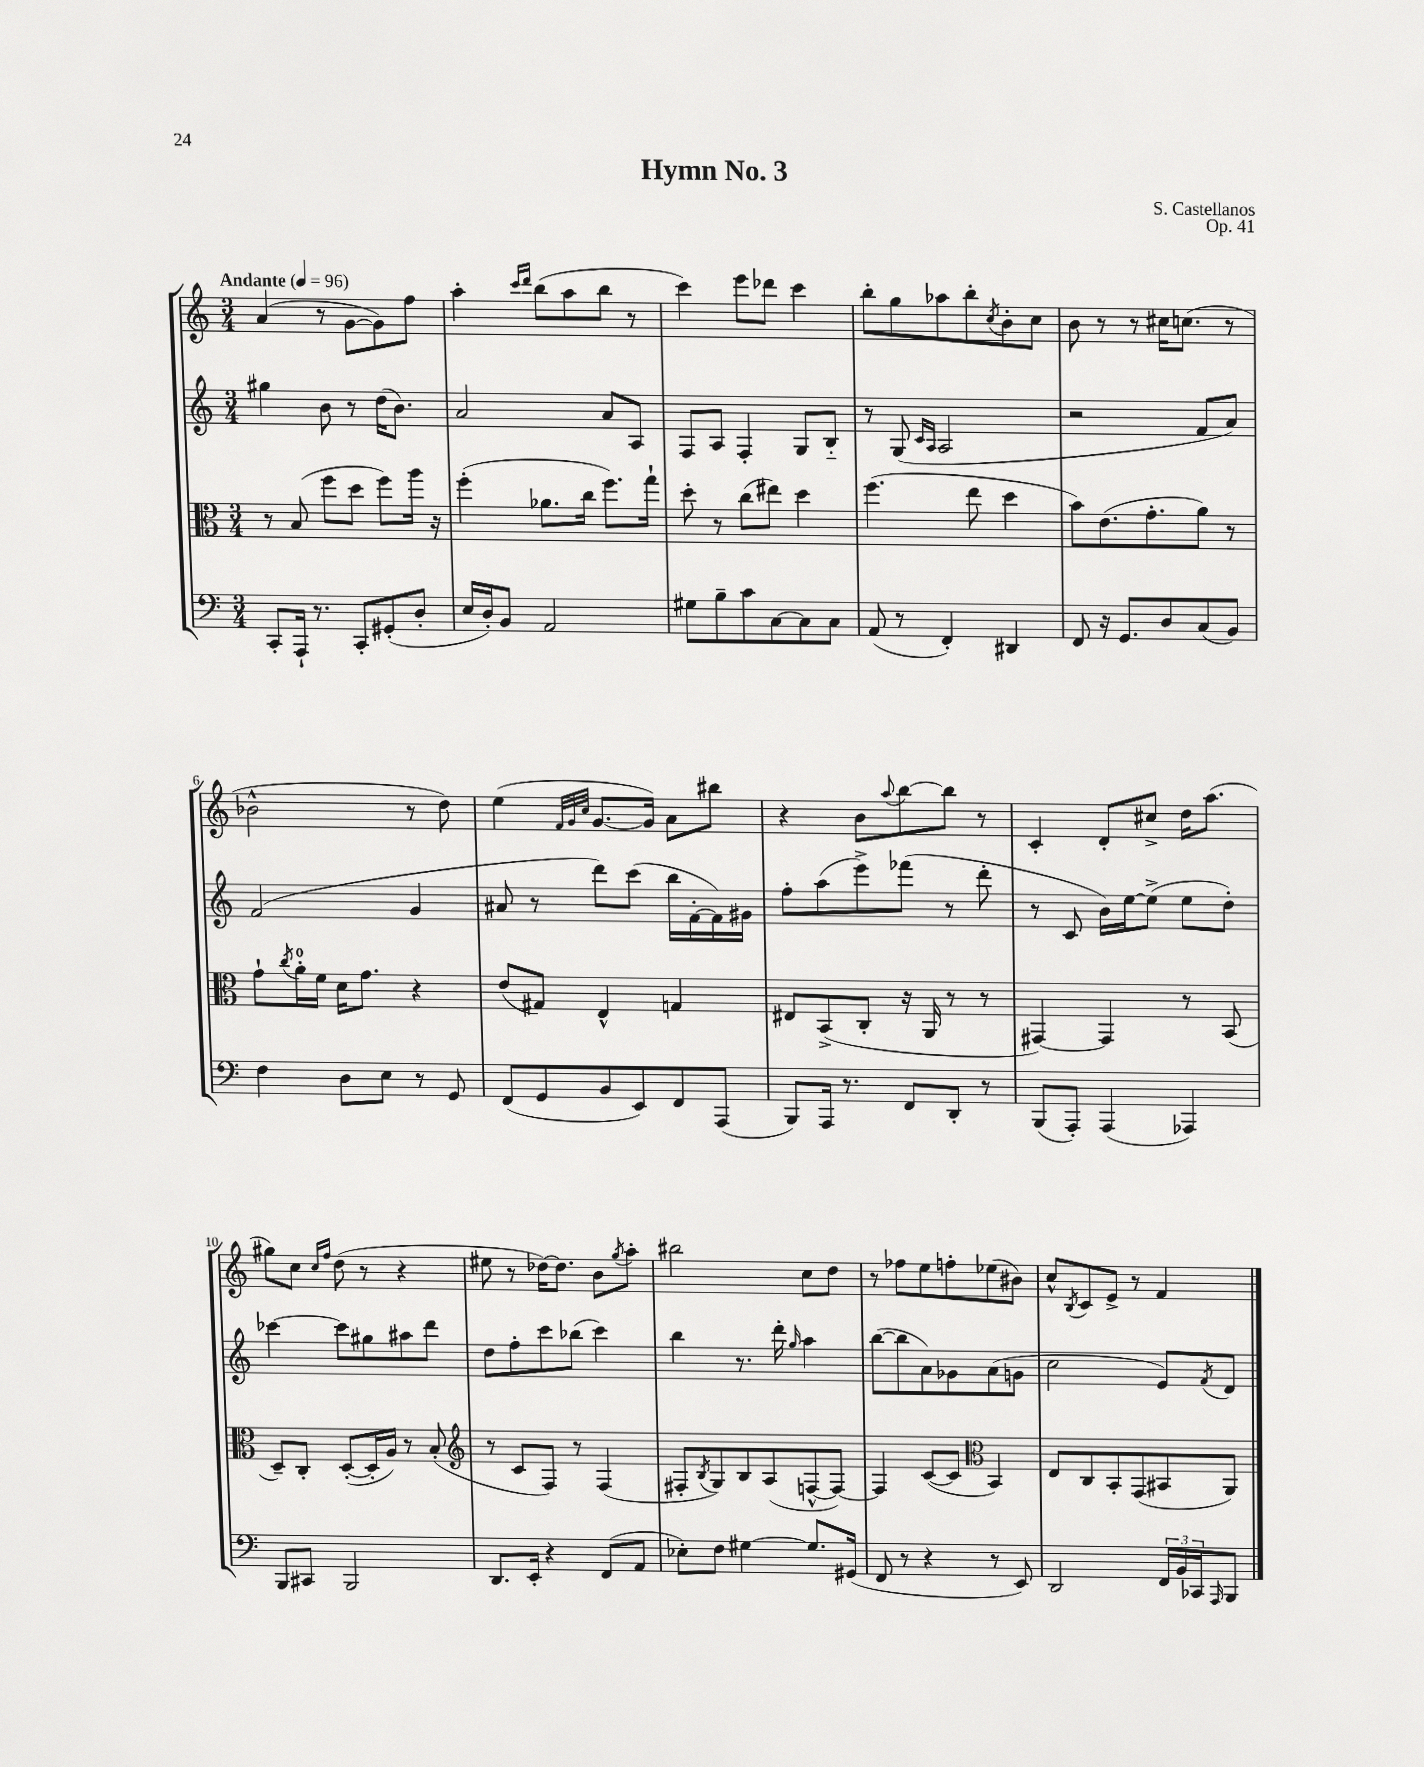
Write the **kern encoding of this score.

**kern	**kern	**kern	**kern
*staff4	*staff3	*staff2	*staff1
*clefF4	*clefC3	*clefG2	*clefG2
*k[]	*k[]	*k[]	*k[]
*M3/4	*M3/4	*M3/4	*M3/4
*MM96	*MM96	*MM96	*MM96
8CC'	8r	4gg#	(4a
16AAA`	(8B	.	.
8.r	.	.	.
.	8ff	8b	8r
8CC'	8dd	8r	[8g
(8GG#'	8ff)	(16dd	8g])
.	.	8.b)	.
8D'	16aa	.	8ff
.	16r	.	.
=	=	=	=
16E	(4ff'	2a	4aa'
16D')	.	.	.
8BB	.	.	.
.	.	.	16qqccc
.	.	.	16qqddd
2AA	8.a-	.	(8bb
.	.	.	8aa
.	16cc	.	.
.	8.ff)	8a	8bb
.	.	8A	8r
.	16gg`	.	.
=	=	=	=
8G#	8dd'	8F	4ccc)
8B~	8r	8A	.
8c	(8cc	4F'	8eee
[8C	8ee#)	.	8ddd-
8C]	4dd	8G	4ccc
8C	.	8B'~	.
=	=	=	=
(8AA	(4.ff	8r	8bb'
8r	.	(8G	8gg
.	.	16qqc	.
.	.	16qqA	.
4FF')	.	2A	8aa-
.	8ee	.	8bb'
.	.	.	8qcc
4DD#	4dd	.	8b'
.	.	.	8cc
=	=	=	=
8FF	8b)	2r	8b
16r	(8.e	.	8r
8.GG	.	.	.
.	.	.	8r
.	8.g'	.	.
8D	.	.	16cc#
.	.	.	(8.cc
(8C	8a)	8f	.
8BB)	8r	8a)	8r
=	=	=	=
4F	8g`	(2f	2b-^^
.	8qcc	.	.
.	16a'	.	.
.	16f	.	.
8D	16d	.	.
.	8.g	.	.
8E	.	.	.
8r	4r	4g	8r
8GG	.	.	8dd)
=	=	=	=
(8FF	(8e	8a#	(4ee
8GG	8G#)	8r	.
.	.	.	32qqf
.	.	.	32qqg
.	.	.	32qqcc
8BB	4E^^	8ddd)	[8.g
8EE)	.	(8ccc	.
.	.	.	16g])
8FF	4G	16bb	8a
.	.	[16f'	.
(8AAA	.	16f])	8bb#
.	.	16g#	.
=	=	=	=
8BBB)	8E#	8ff'	4r
16AAA	(8BB^	(8aa	.
8.r	.	.	.
.	8C'	8eee^)	8b
.	.	.	8qqaa
8FF	16r	(8fff-	[8bb
.	16AA	.	.
8DD'	8r	8r	8bb]
8r	8r	8ddd'	8r
=	=	=	=
(8BBB	[4GG#)	8r	4c'
8AAA')	.	8c	.
(4AAA	4GG#]	16b)	8d'
.	.	[16ee	.
.	.	(8ee^]	8cc#^
4AAA-)	8r	8ee	16dd
.	.	.	(8.aa
.	(8BB	8dd')	.
=	=	=	=
8BBB	8D~)	[4ccc-	8gg#)
8CC#	8C'	.	8cc
.	.	.	16qqcc
.	.	.	16qqff
2BBB	([8D'	8ccc-]	(8dd
.	16D']	8gg#	8r
.	16A)	.	.
.	8r	8aa#	4r
.	(8B'	8ddd	.
=	=	=	=
*	*clefG2	*	*
8.DD	8r	8dd	8ee#
.	8c	8ff'	8r
16EE'	.	.	.
4r	8F)	8ccc	[16dd-)
.	.	.	8.dd-]
.	8r	(8bb-	.
(8FF	(4F	4ccc)	8b
.	.	.	8qgg
8AA	.	.	8aa'
=	=	=	=
8E-')	8F#'	4bb	2bb#
.	8qB	.	.
8F	8G)	.	.
[4G#	8B	8.r	.
.	(8A	.	.
.	.	16ddd'	.
.	.	16qqgg	.
8.G#]	[8F^^	4aa	8cc
.	8F_)	.	8dd
(16GG#	.	.	.
=	=	=	=
8FF	4F]	([8bb	8r
8r	.	8bb]	8ff-
4r	([8c	8a)	8ee
.	8c]	8g-	8ff'
*	*clefC3	*	*
8r	4BB)	(8a	(8ee-
8EE)	.	8g	8b#)
=	=	=	=
2DD	8E	2cc	8cc^^
.	.	.	8qB
.	8C	.	8c
.	8BB'	.	8e^
.	(8GG	.	8r
24FF	8BB#	8e)	4f
24BB	.	.	.
24CC-	.	.	.
16qqAAA	.	8qf	.
8BBB	8AA)	8d	.
==	==	==	==
*-	*-	*-	*-
